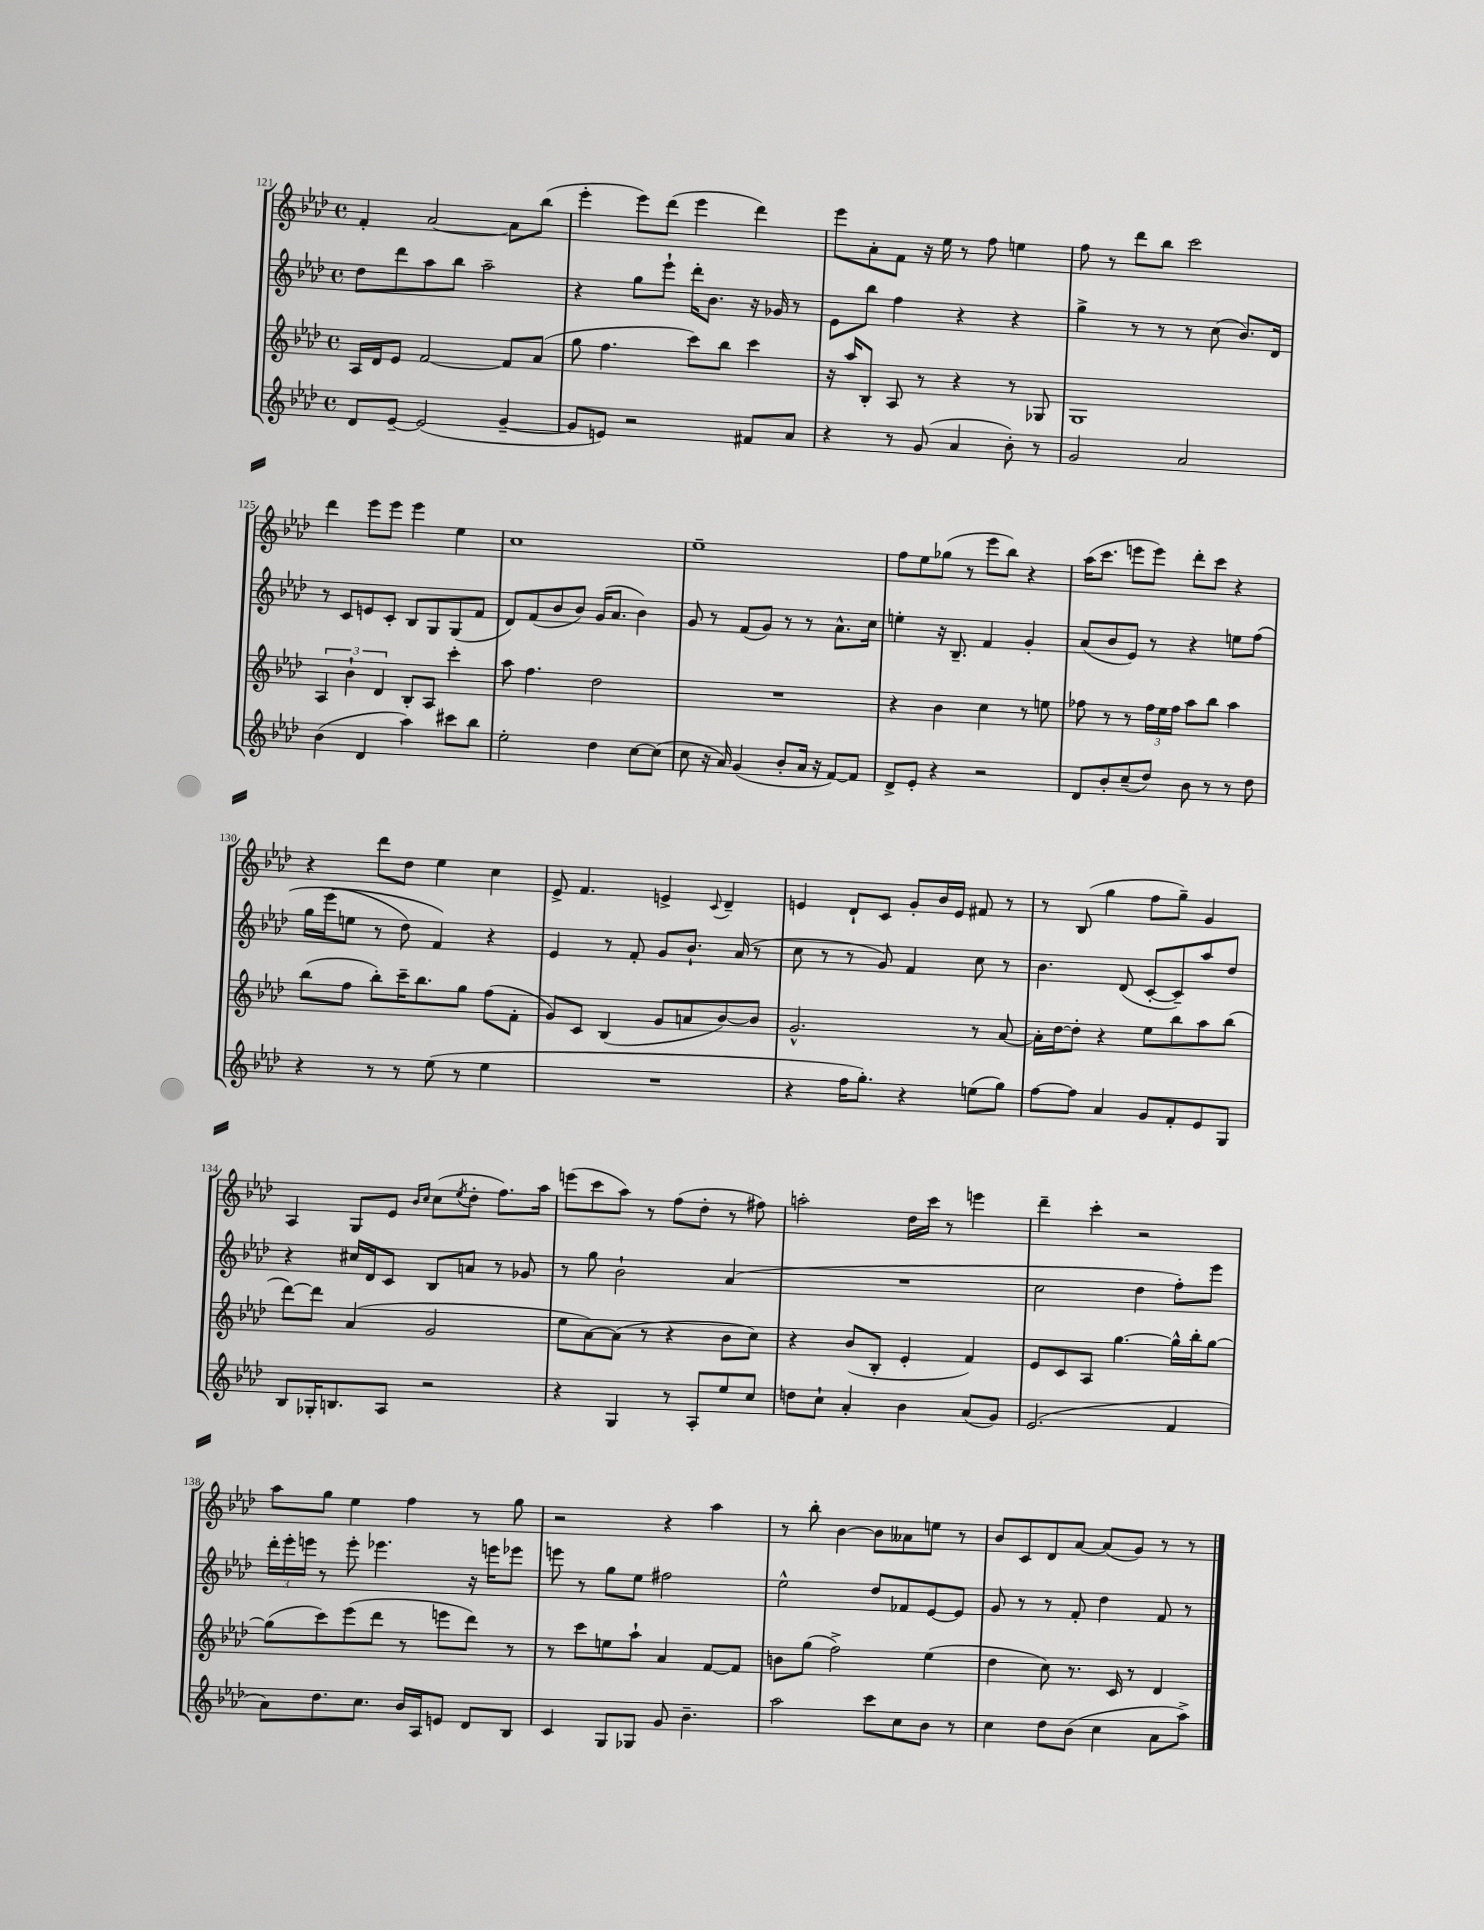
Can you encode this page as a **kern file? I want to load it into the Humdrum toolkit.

**kern	**kern	**kern	**kern
*part4	*part3	*part2	*part1
*staff4	*staff3	*staff2	*staff1
*clefG2	*clefG2	*clefG2	*clefG2
*k[b-e-a-d-]	*k[b-e-a-d-]	*k[b-e-a-d-]	*k[b-e-a-d-]
*M4/4	*M4/4	*M4/4	*M4/4
*met(c)	*met(c)	*met(c)	*met(c)
=121	=121	=121	=121
8d-/L	16A-/LL	8dd-\L	4f'/
.	16d-/J	.	.
[8e-~/J	8e-/J	8ddd-\	.
(2e-/]	[2f/	8aa-\	[2a-/
.	.	8bb-\J	.
.	.	2aa-~\	.
[4g~/	8f/L]	.	8a-\L]
.	(8a-/J	.	(8bb-\J
=122	=122	=122	=122
8g/L]	8gg\	4r	4eee-'\
8en/J)	4.ff\	.	.
2r	.	8gg\L	8eee-\L)
.	.	8eee-`\J	(8ddd-\J
.	8ccc\L)	16ddd-'\KL	4eee-\
.	.	8.b-\J	.
.	8bb-\J	.	.
8f#X/L	4ccc\	16r	4ddd-\)
.	.	16g-X/	.
8a-/J	.	8r	.
=123	=123	=123	=123
4r	16r	8e-\L	8eee-\L
.	16aa-/KL	.	.
.	8B-'/J	8bb-\J	8a-'\
8r	8A-/	4ff\	8f\J
(8g/	8r	.	16r
.	.	.	16ee-\
4a-/	4r	4r	8r
.	.	.	8ff\
8b-'\)	8r	4r	4een\
8r	8G-X/	.	.
=124	=124	=124	=124
2g/	1G	4gg^\	8ff\
.	.	.	8r
.	.	8r	8ddd-\L
.	.	8r	8bb-\J
2a-/	.	8r	2ccc\
.	.	(8cc\	.
.	.	8.b-/L)	.
.	.	16d-/Jk	.
!!LO:LB:g=z
=125	=125	=125	=125
(4b-\	6A-/	8r	4ddd-\
.	.	8c/L	.
.	6b-`\	.	.
4d-/	.	8en/	8eee-\L
.	6d-/	.	.
.	.	8c'/J	8eee-\J
4aa-\)	8B-'/L	8B-/L	4eee-\
.	8A-/J	8G/	.
8ccc#X\L	4ccc'\	(8G/	4ee-\
8bb-\J	.	8f/J	.
=126	=126	=126	=126
2ee-'\	8aa-\	8d-/L)	1cc
.	4.ff\	(8f/	.
.	.	8b-/	.
.	.	8b-/J)	.
4dd-\	2dd-\	(16g/KL	.
.	.	8.a-/J	.
[8cc\L	.	4b-\)	.
(8cc\J]	.	.	.
=127	=127	=127	=127
8cc\	1r	8g/	1ee-~
16r	.	8r	.
16a-/)	.	.	.
(4g/	.	(8f/L	.
.	.	8g/J)	.
8b-'/L	.	8r	.
16a-/Jk	.	8r	.
16r	.	.	.
[8f/L)	.	8.a-^^\L	.
8f/J]	.	.	.
.	.	16cc\Jk	.
=128	=128	=128	=128
8d-^/L	4r	4een'\	8ff\L
8e-'/J	.	.	8ee-\
4r	4b-\	16r	(8gg-X\J
.	.	8.B-~/	.
.	.	.	8r
2r	4cc\	4f/	8eee-\L
.	.	.	8bb-\J)
.	8r	4g'/	4r
.	8een\	.	.
=129	=129	=129	=129
8d-/L	8ff-X\	(8a-/L	(16aa-\KL
.	.	.	8.ccc\J
8b-'/	8r	8b-/	.
(8cc~/	8r	8e-/J)	8eeen\L
8dd-/J)	24ff-\LL	8r	8eee\J)
.	24ee-\	.	.
.	24ff-\JJ	.	.
8b-\	8aa-\L	4r	8ddd-'\L
8r	8bb-\J	.	8ccc\J
8r	4aa-\	8een\L	4r
8dd-\	.	(8ff\J	.
!!LO:LB:g=z
=130	=130	=130	=130
4r	(8bb-\L	16gg\LL	4r
.	.	(16eee-\J	.
.	8ff\J	8een\J	.
8r	8bb-'\L)	8r	8ddd-\L
8r	16ccc~\K	8dd-\)	8dd-\J
.	8.bb-\	.	.
(8ee-\	.	4f/)	4ee-\
8r	8gg\J	.	.
4ee-\	(8ff\L	4r	4cc\
.	8f'\J	.	.
=131	=131	=131	=131
1r	8g/L)	4e-/	8e-^/
.	8c/J	.	4.f/
.	(4B-/	8r	.
.	.	8f'/	.
.	8g/L	8g/L	4en^/
.	8an/	8.b-`/J	.
.	.	.	8qqc/
.	[8b-/)	.	4d-~/
.	.	(16a-/	.
.	8b-/J]	8r	.
=132	=132	=132	=132
4r	2.g^^/	8cc\	4en/
.	.	8r	.
16ff\KL	.	8r	8d-`/L
8.gg'\J)	.	.	.
.	.	8g/)	8c/J
4r	.	4f/	8g'/L
.	.	.	16b-/L
.	.	.	16e/JJ
(8een\L	8r	8cc\	8f#X/
8gg\J)	[8a-/	8r	8r
=133	=133	=133	=133
[8ff\L	16a-'\LL]	4.b-\	8r
.	[16dd-\J	.	.
8ff\J]	8dd-'\J]	.	(8B-/
4a-/	4r	.	4gg\
.	.	(8d-/	.
8g/L	8ee-\L	[8c'/L	8ff\L
8f'/	8bb-\	8c~/])	8gg~\J)
8e-/	8aa-\	8aa-/	4g/
8G/J	(8bb-\J	8dd-/J	.
!!LO:LB:g=z
=134	=134	=134	=134
8B-/L	[8ddd-\L)	4r	4A-/
16G-X'/K	8ddd-\J]	.	.
8.Bn/	.	.	.
.	(4a-/	16cc#X/LL	8G/L
.	.	16d-/J	.
8A-/J	.	8c/J	8e-/J
.	.	.	16qqb-/LL
.	.	.	16qqcc/JJ
2r	2g/	8B-/L	(8cc\L
.	.	.	8qee-/
.	.	8an/J	8dd-'\J
.	.	8r	8.ff\L)
.	.	8g-X/	.
.	.	.	16aa-\Jk
=135	=135	=135	=135
4r	8ee-\L	8r	(8eeen\L
.	[8a-\)	8gg\	8ccc\
4G/	(8a-\J]	2b-`\	8aa-\J)
.	8r	.	8r
8r	4r	.	(8ff\L
8A-'/L	.	.	8dd-'\J
8ee-/	8b-\L	(4a-/	8r
8cc/J	8cc\J)	.	8ff#X\)
=136	=136	=136	=136
8ddn\L	4r	1r	2aan'\
8cc`\J	.	.	.
4a-'/	(8b-/L	.	.
.	8B-'/J	.	.
4b-\	4e-'/	.	16dd-\LL
.	.	.	16ccc\JJ
.	.	.	8r
(8a-/L	4f/)	.	4eeen\
8g/J)	.	.	.
=137	=137	=137	=137
(2.e-/	8e-/L	2cc\	4ddd-~\
.	8c/	.	.
.	8A-/J	.	4ccc'\
.	[4.gg\	.	.
.	.	4dd-\	2r
4f/	16gg^^\LL]	8ff'\L)	.
.	16bb-'\J	.	.
.	[8gg\J	8eee-\J	.
!!LO:LB:g=z
=138	=138	=138	=138
8a-\L)	(8gg\L]	24ddd-'\LL	8aa-\L
.	.	24eee-'\	.
.	.	24eeen\JJ	.
8.dd-\	8ccc\)	8r	8gg\J
.	(8eee-\	8eee'\	4ee-\
8.cc\J	.	.	.
.	8ddd-\J	4.eee-X\	.
16b-/LL	8r	.	4ff\
16A-/J	.	.	.
8en/J	8eeen\L	.	.
8d-/L	8ddd-\J)	16r	8r
.	.	16eeen\KL	.
8B-/J	8r	8eee-X\J	8gg\
=139	=139	=139	=139
4c/	8r	8eeen\	2r
.	8ccc\L	8r	.
8G/L	8een\	8gg\L	.
8G-X/J	8aa-`\J	8ee-\J	.
8g/	4a-/	2ff#X\	4r
4.b-~\	.	.	.
.	[8f/L	.	4aa-\
.	8f/J]	.	.
=140	=140	=140	=140
2aa-\	8bn\L	2ee-^^\	8r
.	(8gg\J	.	8bb-'\
.	2ff^\)	.	[4b-\
8ccc\L	.	8dd-/L	8b-\L]
8cc\	.	8f-X/	8a--X\
8b-\J	(4ee-\	[8e-/	8een\J
8r	.	8e-/J]	8r
=141	=141	=141	=141
4cc\	4dd-\	8g/	8b-/L
.	.	8r	8c/
8dd-\L	8cc\)	8r	8d-/
(8b-\J	8.r	8f'/	[8a-/J
4cc\	.	4dd-\	(8a-/L]
.	16c/	.	.
.	8r	.	8g/J)
8a-\L	4d-/	8f/	8r
8aa-^\J)	.	8r	8r
==	==	==	==
*-	*-	*-	*-
